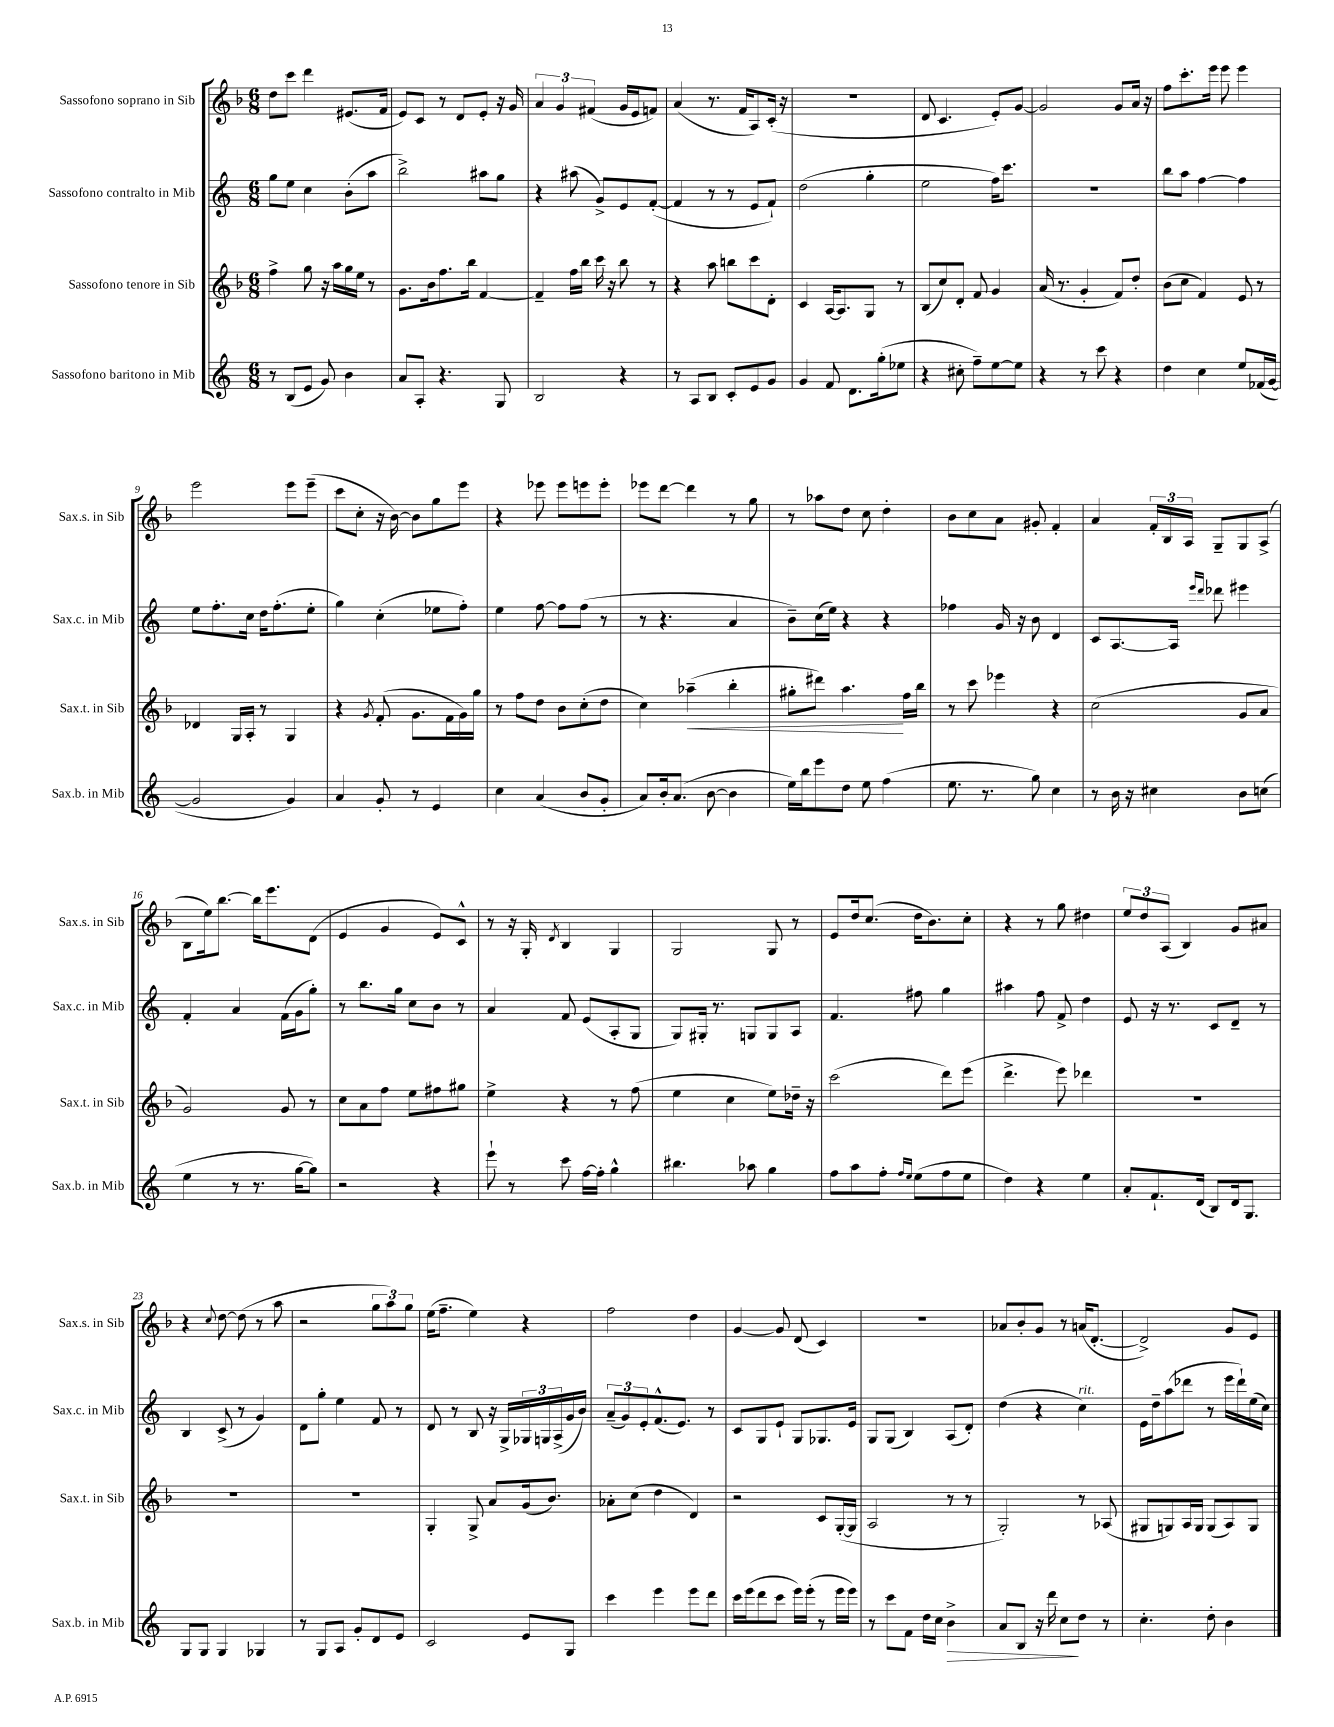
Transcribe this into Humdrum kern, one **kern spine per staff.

**kern	**dynam	**kern	**dynam	**kern	**kern
*part4	*part4	*part3	*part3	*part2	*part1
*staff4	*staff4	*staff3	*staff3	*staff2	*staff1
*I"Sassofono baritono in Mib	*	*I"Sassofono tenore in Sib	*	*I"Sassofono contralto in Mib	*I"Sassofono soprano in Sib
*I'Sax.b. in Mib	*	*I'Sax.t. in Sib	*	*I'Sax.c. in Mib	*I'Sax.s. in Sib
*clefG2	*	*clefG2	*	*clefG2	*clefG2
*k[]	*	*k[b-]	*	*k[]	*k[b-]
*M6/8	*	*M6/8	*	*M6/8	*M6/8
=1	=1	=1	=1	=1	=1
8r	.	4ff^\	.	8gg\L	8dd\L
(8B/L	.	.	.	8ee\J	8ccc\J
8e/J	.	8gg\	.	4cc\	4ddd\
8g/)	.	16r	.	.	.
.	.	16aa\LL	.	.	.
4b\	.	16gg\	.	(8b'\L	(8.e#X/L
.	.	16ee\JJ	.	.	.
.	.	8r	.	8aa\J	.
.	.	.	.	.	16f/Jk
=2	=2	=2	=2	=2	=2
8a/L	.	8.g\L	.	2bb^\)	8e/L)
8A'/J	.	.	.	.	8c/J
.	.	16b-\k	.	.	.
4.r	.	8.ff\	.	.	8r
.	.	.	.	.	8d/L
.	.	16bb-\Jk	.	.	.
.	.	[4f/	.	8aa#X\L	8e'/J
8G/	.	.	.	8gg\J	16r
.	.	.	.	.	16g/
=3	=3	=3	=3	=3	=3
2B/	.	4f~/]	.	4r	6a/
.	.	.	.	.	6g/
.	.	16ff\LL	.	(8aa#X\	.
.	.	16bb-\JJ	.	.	.
.	.	.	.	.	(6f#X/
.	.	16ccc\	.	8g^/L)	.
.	.	16r	.	.	.
4r	.	8bb-\	.	8e/	16g/LL
.	.	.	.	.	16e/J
.	.	8r	.	([8f'/J	8fn/J)
=4	=4	=4	=4	=4	=4
8r	.	4r	.	4f/]	(4a/
8A/L	.	.	.	.	.
8B/J	.	8aa\	.	8r	8.r
8c'/L	.	8bbn\L	.	8r	.
.	.	.	.	.	16f/KL
8e/	.	8ccc\	.	8e/L	8A/)
8g/J	.	8d'\J	.	8f`/J)	(16c'/Jk
.	.	.	.	.	16r
=5	=5	=5	=5	=5	=5
4g/	.	4c/	.	(2dd\	2.r
8f/	.	[16A/KL	.	.	.
.	.	8.A/]	.	.	.
8.d\L	.	.	.	.	.
.	.	8G/J	.	4gg'\	.
(16gg'\k	.	.	.	.	.
8ee-X\J	.	8r	.	.	.
=6	=6	=6	=6	=6	=6
4r	.	(8B-/L	.	2ee\	8d/
.	.	8cc/)	.	.	4.c/
8cc#X'\	.	8d'/J	.	.	.
8ff~\L)	.	8f/	.	.	.
[8ee\	.	4g/	.	16ff\KL)	8e'/L)
.	.	.	.	8.ccc\J	.
8ee\J]	.	.	.	.	[8g/J
=7	=7	=7	=7	=7	=7
4r	.	(16a/	.	2.r	2g/]
.	.	8.r	.	.	.
8r	.	4g'/	.	.	.
8ccc\	.	.	.	.	.
4r	.	8f/L)	.	.	8g/L
.	.	8dd'/J	.	.	16a/Jk
.	.	.	.	.	16r
=8	=8	=8	=8	=8	=8
4dd\	.	(8b-\L	.	8bb\L	8ff\L
.	.	8cc\J	.	8aa\J	8.ccc'\
4cc\	.	4f/)	.	[4ff\	.
.	.	.	.	.	16eee\Jk
.	.	.	.	.	8eee\
8ee/L	.	8e/	.	4ff\]	4eee\
(16f-X/L	.	8r	.	.	.
[16g/JJ	.	.	.	.	.
!!LO:LB:g=z
=9	=9	=9	=9	=9	=9
2g/]	.	4d-X/	.	8ee\L	2eee\
.	.	.	.	8.ff'\	.
.	.	16G/LL	.	.	.
.	.	16A'/JJ	.	16cc\Jk	.
.	.	8r	.	16dd\KL	.
.	.	.	.	(8.ff'\	.
4g/)	.	4G/	.	.	8eee\L
.	.	.	.	8ee'\J	(8eee~\J
=10	=10	=10	=10	=10	=10
4a/	.	4r	.	4gg\)	8ccc\L
.	.	.	.	.	8cc'\J
.	.	8qg/	.	.	.
8g'/	.	(8f'/	.	(4cc'\	16r
.	.	.	.	.	[16b-\)
8r	.	8.g\L	.	.	8b-\L]
4e/	.	.	.	8ee-X\L	8gg\
.	.	16f\L	.	.	.
.	.	16g\)	.	8ff'\J)	8eee\J
.	.	16gg\JJ	.	.	.
=11	=11	=11	=11	=11	=11
4cc\	.	8r	.	4ee\	4r
.	.	8ff\L	.	.	.
(4a/	.	8dd\J	.	[8ff\	8eee-X\
.	.	8b-\L	.	8ff\L]	8eee-\L
8b/L	.	(8cc'\	.	(8ff\J	8eeen\
8g'/J	.	8dd\J	.	8r	8eee'\J
=12	=12	=12	=12	=12	=12
8a/L)	.	4cc\)	.	8r	8eee-X\L
16b'/k	.	.	.	4.r	[8ddd\J
(8.a/J	.	.	.	.	.
!	!	!	!LO:HP:b	!	!
.	.	(4aa-X~\	<	.	4ddd\]
[8b\	.	.	.	.	.
4b\]	.	4bb-'\	.	4a/	8r
.	.	.	.	.	8gg\
=13	=13	=13	=13	=13	=13
16ee\LL)	.	8gg#X'\L	.	8b~\L)	8r
16bb\J	.	.	.	.	.
8eee\	.	8ddd#X\J)	.	(16cc\L	8aa-X\L
.	.	.	.	16ee\JJ)	.
8dd\J	.	4.aa\	.	4r	8dd\J
8ee\	.	.	.	.	8cc\
(4ff\	.	.	.	4r	4dd'\
.	.	16ff\LL	[	.	.
.	.	16bb-\JJ	.	.	.
=14	=14	=14	=14	=14	=14
8.ee\	.	8r	.	4ff-X\	8b-\L
.	.	8ccc\	.	.	8cc\
8.r	.	.	.	.	.
.	.	4eee-X\	.	16g/	8a\J
.	.	.	.	16r	.
8gg\)	.	.	.	8b\	8g#X'/
4cc\	.	4r	.	4d/	4f'/
=15	=15	=15	=15	=15	=15
8r	.	(2cc\	.	8c/L	4a/
16b\	.	.	.	[8.A/	.
16r	.	.	.	.	.
4cc#X\	.	.	.	.	24f'/LL
.	.	.	.	.	24B-/
.	.	.	.	16A/Jk]	.
.	.	.	.	.	24A/JJ
.	.	.	.	16qqeee/LL	.
.	.	.	.	16qqddd/JJ	.
.	.	.	.	8ddd-X\	8G~/L
8b\L	.	8g/L	.	4eee#X\	8G/
(8ccn\J	.	8a/J	.	.	(8A^/J
!!LO:LB:g=z
=16	=16	=16	=16	=16	=16
4ee\	.	2g/)	.	4f'/	8B-\L
.	.	.	.	.	16ee\k)
.	.	.	.	.	[8.bb-\J
8r	.	.	.	4a/	.
8.r	.	.	.	.	16bb-\KL]
.	.	.	.	.	8.eee\
.	.	8g/	.	(16f\LL	.
[16gg\KL	.	.	.	16g\J	.
8gg\J])	.	8r	.	8gg'\J)	(8d\J
=17	=17	=17	=17	=17	=17
2r	.	8cc\L	.	8r	4e/
.	.	8a\	.	8.bb\L	.
.	.	8ff\J	.	.	4g/
.	.	.	.	16gg\Jk	.
.	.	8ee\L	.	8cc\L	.
4r	.	8ff#X\	.	8b\J	8e/L)
.	.	8gg#X\J	.	8r	8c^^/J
=18	=18	=18	=18	=18	=18
8eee`\	.	4ee^\	.	4a/	8r
8r	.	.	.	.	16r
.	.	.	.	.	16G'/
.	.	.	.	.	8qd/
8ccc\	.	4r	.	8f/	4B-/
[16ff\LL	.	.	.	(8e/L	.
16ff'\JJ]	.	.	.	.	.
4gg^^\	.	8r	.	8A'/	4G/
.	.	(8ff\	.	8G/J	.
=19	=19	=19	=19	=19	=19
4.bb#X\	.	4ee\	.	8G/L)	2G/
.	.	.	.	16G#X'/Jk	.
.	.	.	.	8.r	.
.	.	4cc\	.	.	.
8aa-X\	.	.	.	8Gn/L	.
4gg\	.	8ee\L)	.	8G/	8G/
.	.	16dd-X~\Jk	.	8A/J	8r
.	.	16r	.	.	.
=20	=20	=20	=20	=20	=20
8ff\L	.	(2ccc\	.	4.f/	8e/L
8aa\	.	.	.	.	16dd/k
.	.	.	.	.	(8.cc/J
8ff'\J	.	.	.	.	.
16qqff/LL	.	.	.	.	.
16qqee/JJ	.	.	.	.	.
(8ee\L	.	.	.	8ff#X\	16dd\KL
.	.	.	.	.	8.b-\)
8ff\	.	8ddd\L)	.	4gg\	.
8ee\J	.	(8eee\J	.	.	8cc'\J
=21	=21	=21	=21	=21	=21
4dd\)	.	4.ddd^\	.	4aa#X\	4r
4r	.	.	.	8ff\	8r
.	.	8eee\)	.	8f^/	8gg\
4ee\	.	4ddd-X\	.	4dd\	4dd#X\
=22	=22	=22	=22	=22	=22
8a'/L	.	2.r	.	8e/	12ee/L
.	.	.	.	.	12dd/
8.f`/	.	.	.	16r	.
.	.	.	.	.	(12A/J
.	.	.	.	8.r	.
.	.	.	.	.	4B-/)
(16d/Jk	.	.	.	.	.
8B/L)	.	.	.	8c/L	.
16d/k	.	.	.	8d~/J	8g/L
8.G/J	.	.	.	.	.
.	.	.	.	8r	8a#X/J
!!LO:LB:g=z
=23	=23	=23	=23	=23	=23
8G/L	.	2.r	.	4B/	4r
8G/J	.	.	.	.	.
.	.	.	.	.	8qqcc/
4G/	.	.	.	(8c^/	[8dd\
.	.	.	.	8r	(8dd\]
4G-X/	.	.	.	4g/)	8r
.	.	.	.	.	8aa\
=24	=24	=24	=24	=24	=24
8r	.	2.r	.	8d\L	2r
8G/L	.	.	.	8gg'\J	.
8A/J	.	.	.	4ee\	.
8g'/L	.	.	.	.	.
8d/	.	.	.	8f/	12gg\L
.	.	.	.	.	12aa\)
8e/J	.	.	.	8r	.
.	.	.	.	.	12gg\J
=25	=25	=25	=25	=25	=25
2c/	.	4G'/	.	8d/	(16ee\KL
.	.	.	.	.	8.ff~\J
.	.	.	.	8r	.
.	.	8G^/	.	8B/	4ee\)
.	.	8a/L	.	16r	.
.	.	.	.	16G^/LL	.
8e/L	.	(16g/k	.	24G-X/	4r
.	.	.	.	24Gn/	.
.	.	8.b-/J)	.	.	.
.	.	.	.	(24A^/	.
8G/J	.	.	.	16g/	.
.	.	.	.	16b/JJ)	.
=26	=26	=26	=26	=26	=26
4ccc\	.	8a-X'\L	.	(12a~/L	2ff\
.	.	.	.	12g/)	.
.	.	(8cc\J	.	.	.
.	.	.	.	12e'/	.
4eee\	.	4dd\	.	(8.f^^/	.
.	.	.	.	8.e/J)	.
8eee\L	.	4d/)	.	.	4dd\
8ddd\J	.	.	.	8r	.
=27	=27	=27	=27	=27	=27
16ccc\LL	.	2r	.	8c/L	[4g/
(16eee\J	.	.	.	.	.
8ddd\	.	.	.	8G/	.
8ccc\J	.	.	.	8e`/J	8g/]
16eee\LL)	.	.	.	8G/L	(8d/
(16eee'\JJ	.	.	.	.	.
8r	.	8c/L	.	8.G-X/	4c/)
16eee\LL	.	([16G'/L	.	.	.
16eee\JJ)	.	16G/JJ]	.	16e/Jk	.
=28	=28	=28	=28	=28	=28
8r	.	2A/	.	8G/L	2.r
8ccc\L	.	.	.	(8G/J	.
8f\J	.	.	.	4B/)	.
16dd\LL	.	.	.	.	.
16cc\JJ	.	.	.	.	.
!	!LO:HP:b	!	!	!	!
4b^\	>	8r	.	(8A/L	.
.	.	8r	.	8d'/J)	.
=29	=29	=29	=29	=29	=29
8a/L	.	2G'/)	.	(4dd\	8a-X/L
8B/J	.	.	.	.	8b-'/
16r	.	.	.	4r	8g/J
16ddd\	.	.	.	.	.
8cc\L	.	.	.	.	8r
!	!	!	!	!LO:TX:a:i:t=rit.	!
8dd\J	]	8r	.	4cc\)	(16an/KL
.	.	.	.	.	[8.d'/J
8r	.	(8A-X/	.	.	.
=30	=30	=30	=30	=30	=30
4.cc'\	.	8G#X/L	.	16e\LL	2d^/])
.	.	.	.	16dd~\J	.
.	.	8Gn/)	.	(8aa\	.
.	.	16A/L	.	8ddd-X\J	.
.	.	16G/JJ	.	.	.
8dd'\	.	(8G/L	.	8r	.
4b\	.	8A/)	.	16eee\LL	8g/L
.	.	.	.	16ddd-`\)	.
.	.	8G/J	.	(16ee\	8e/J
.	.	.	.	16cc\JJ)	.
==	==	==	==	==	==
*-	*-	*-	*-	*-	*-
